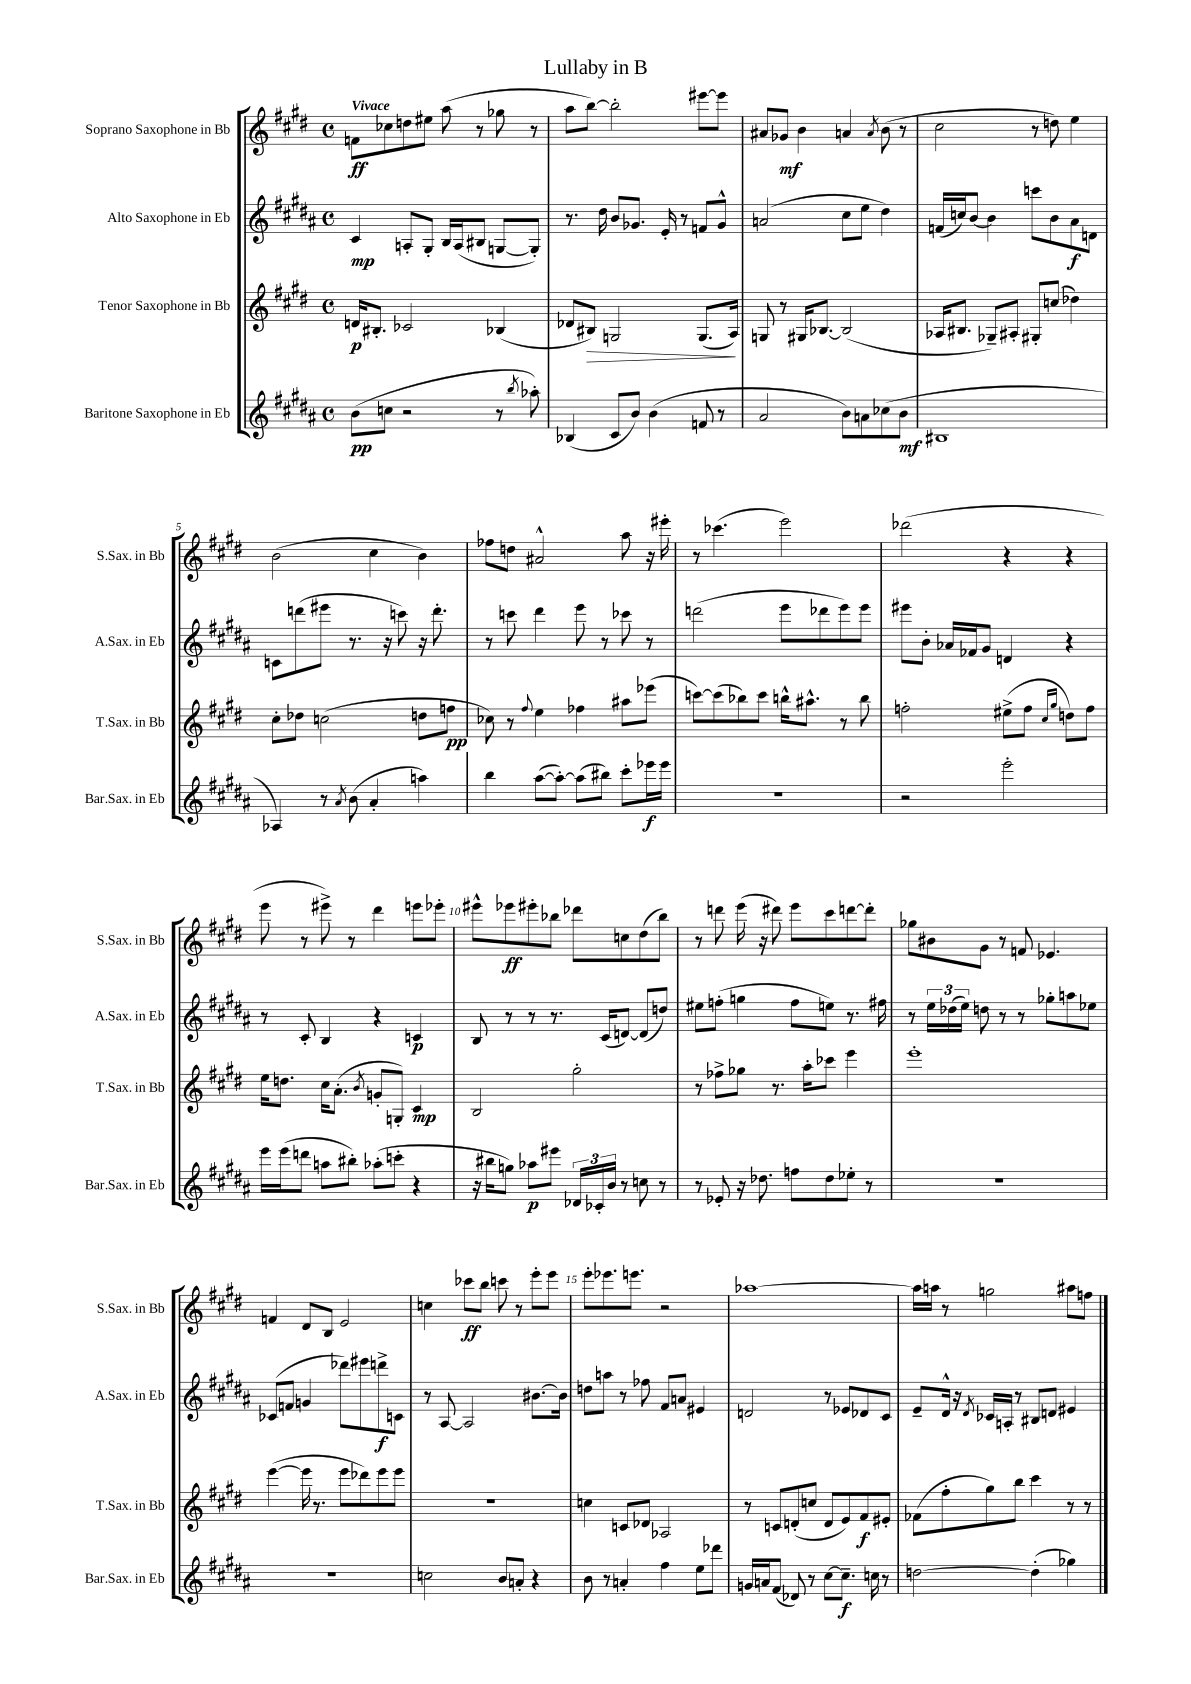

**kern	**kern	**kern	**kern
*staff4	*staff3	*staff2	*staff1
*clefG2	*clefG2	*clefG2	*clefG2
*k[f#c#g#d#a#]	*k[f#c#g#d#]	*k[f#c#g#d#a#]	*k[f#c#g#d#]
*M4/4	*M4/4	*M4/4	*M4/4
*met(c)	*met(c)	*met(c)	*met(c)
(8b	16d	4c#	8f
.	8.B#'	.	.
8cc	.	.	8cc-
2r	2c-	8A'	8dd
.	.	8G#'	8ee#
.	.	16B	(8aa
.	.	(16A	.
.	.	8B#	8r
8r	(4B-	[8G	8gg-
8qbb	.	.	.
8aa-')	.	8G'])	8r
=	=	=	=
(4B-	8d-	8.r	8aa
.	8B#)	.	[8bb)
.	.	16dd#	.
8c#	2G	8b	2bb']
8b)	.	8.g-	.
(4b	.	.	.
.	.	16e'	.
.	.	8r	.
8f	(8.G	8f	[8eee#
8r	.	8g-^^	8eee#]
.	16A)	.	.
=	=	=	=
2a#	8G	(2a	8a#
.	8r	.	8g-
.	16G#	.	4b
.	[8.B-	.	.
8b)	(2B-]	8cc#	4a
8a	.	8ee	.
.	.	.	8qa
(8cc-	.	4dd#)	(8b
8b	.	.	8r
=	=	=	=
1B#	16A-	(16f	2cc#
.	8.B#	16cc)	.
.	.	[8b	.
.	8G-~)	4b]	.
.	8A#'	.	.
.	8G#'	8ccc	8r
.	(8cc	8b	8dd)
.	4dd-)	8a#	4ee
.	.	8d	.
=	=	=	=
4A-)	8cc#'	8c	(2b
.	8dd-	(8ddd	.
8r	(2cc	8eee#	.
8qa#	.	.	.
(8b	.	8.r	.
4a#'	.	.	4cc#
.	.	16r	.
.	.	8ccc)	.
4aa)	8dd	16r	4b)
.	.	8.ddd'	.
.	8ff	.	.
=	=	=	=
4bb	8cc-)	8r	8ff-
.	8r	8ccc	8dd
.	8qqff#	.	.
([8aa#	4ee	4ddd#	2a#^^
8aa#'_)	.	.	.
(8aa#]	4ff-	8eee	.
8bb#)	.	8r	.
8ccc#'	8aa#	8ccc-	8aa
16eee-	(8eee-	8r	16r
16eee-	.	.	16eee#'
=	=	=	=
1r	[8ccc)	(2ddd	8r
.	(8ccc]	.	(4.ccc-
.	8bb-)	.	.
.	8ccc	.	.
.	16bb^^	8eee	2eee)
.	8.aa#^^	.	.
.	.	8ddd-	.
.	8r	8eee)	.
.	8bb	8eee	.
=	=	=	=
2r	2ff'	8eee#	(2ddd-
.	.	8b'	.
.	.	16a-	.
.	.	16f-	.
.	.	8g#	.
2eee'	(8ee#^	4d	4r
.	8ff	.	.
.	16qqcc#	.	.
.	16qqgg#	.	.
.	8dd)	4r	4r
.	8ff	.	.
=	=	=	=
16eee	16ee	8r	8eee
(16eee	8.dd	.	.
8ddd	.	8c#'	8r
8aa	16cc#	4B	8eee#^)
.	(8.a'	.	.
8bb#')	.	.	8r
.	8qb	.	.
(8aa-'	8g'	4r	4ddd#
8ccc'	8G')	.	.
4r	4c#	4c	8eee
.	.	.	8eee-'
=	=	=	=
16r	2B	8B	8eee#^^
16bb#	.	.	.
8gg)	.	8r	8eee-
8aa-	.	8r	8eee#'
8eee#	.	8.r	8bb-
24d-	2gg#'	.	8ddd-
24c-'	.	.	.
.	.	(16c#	.
24b	.	.	.
8r	.	[8d)	8cc
8cc	.	(8d]	(8dd#
8r	.	8dd)	8bb-)
=	=	=	=
8r	8r	8ee#	8r
8e-'	8ff-^	(8ff'	8ddd
16r	8gg-	4gg	(16eee
8.dd-	.	.	16r
.	8.r	.	8ddd#)
8ff	.	8ff	8eee
.	16aa'	.	.
8dd-	8ccc-	8ee)	8ccc#
8ee-'	4eee	8.r	[8ddd
8r	.	.	8ddd']
.	.	16ff#	.
=	=	=	=
1r	1eee'	8r	8gg-
.	.	24ee	8b#
.	.	(24dd-	.
.	.	24ee)	.
.	.	8dd	8g#
.	.	8r	8r
.	.	8r	8f
.	.	8gg-'	4.e-
.	.	8aa	.
.	.	8ee-	.
=	=	=	=
1r	([4eee	(8c-	4f
.	.	8f	.
.	16eee]	4g	8d#
.	8.r	.	.
.	.	.	8B
.	8eee	8ddd-)	2e
.	8ddd-)	8eee#	.
.	8eee	8ddd^	.
.	8eee	8c	.
=	=	=	=
2cc	1r	8r	4cc
.	.	[8A#	.
.	.	2A#]	8ccc-
.	.	.	8bb
8b	.	.	8ccc
8a'	.	.	8r
4r	.	[8.b#	8eee'
.	.	.	8eee
.	.	16b#]	.
=	=	=	=
8b	4cc	8dd	8eee'
8r	.	8aa	8.eee-
4a'	8c	8r	.
.	.	.	8.eee
.	8d-	8ff-	.
4ff#	2A-	8f#	2r
.	.	8a	.
8ee	.	4e#	.
8ddd-	.	.	.
=	=	=	=
16g	8r	2d	[1aa-
16a	.	.	.
(8f#	8c	.	.
8d-)	(8d'	.	.
8r	8cc	.	.
[8cc#	8d	8r	.
8.cc#~]	8e)	8e-	.
.	8f#	8d-	.
16cc	.	.	.
8r	8e#'	8c#	.
=	=	=	=
[2dd	(8f-	8e~	16aa-]
.	.	.	16aa
.	8ff#'	16d#^^	8r
.	.	16r	.
.	.	8qd#	.
.	8gg#)	16c-	2gg
.	.	16A'	.
.	8bb	8r	.
(4dd']	4ccc#	8B#	.
.	.	8d	.
4gg-)	8r	4e#	8aa#
.	8r	.	8ff
==	==	==	==
*-	*-	*-	*-
